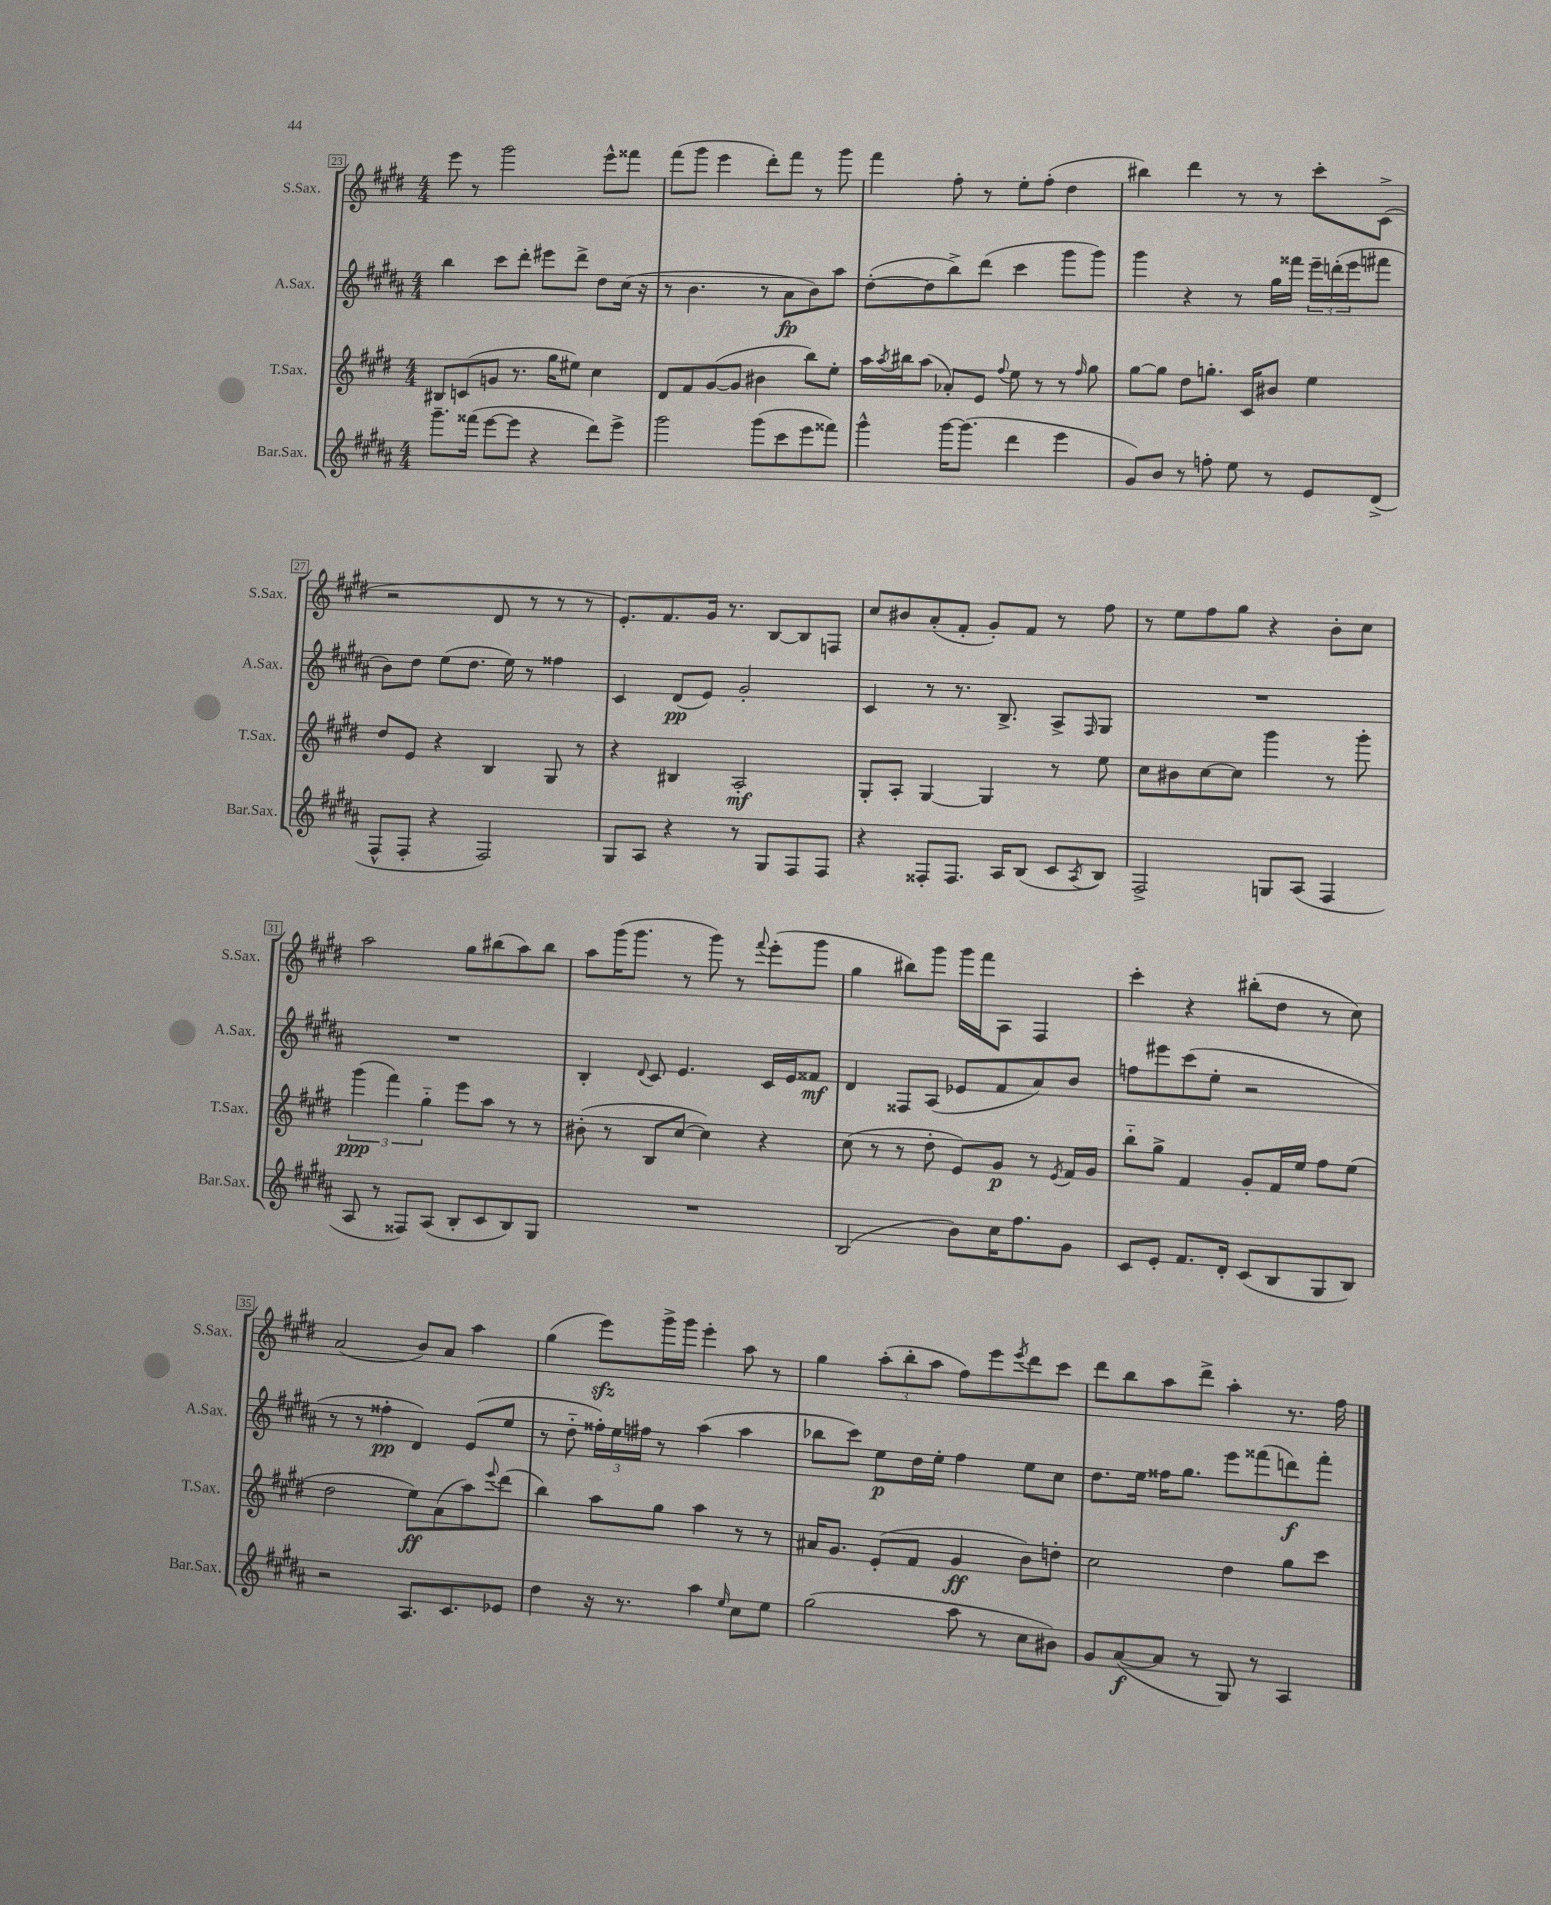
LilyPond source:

<<
\new StaffGroup <<
\new Staff = "s0" \with { instrumentName = "S.Sax." shortInstrumentName = "S.Sax." } {
    \clef treble \key e \major \numericTimeSignature \time 4/4
    e'''8 r8 gis'''2 e'''8-^ fisis'''8 |
    fis'''8( gis'''8 e'''4 dis'''8-.) fis'''8 r8 gis'''8 |
    fis'''4 fis''8-. r8 e''8-. fis''8-.( dis''4 |
    bis''4) dis'''4 r8 r8 cis'''8-. cis'8->( |
    r2 dis'8 r8 r8 r8 |
    e'8.-.) fis'8. gis'16 r8. b8~ b8 f8 |
    cis''8 bis'8 a'8-.( fis'8-. gis'8-.) fis'8 r8 fis''8 |
    r8 e''8 fis''8 gis''8 r4 b'8-. cis''8 |
    a''2 gis''8 bis''8( a''8) bis''8 |
    a''8 gis'''16( gis'''8. r8 gis'''8) r8 \appoggiatura { fis'''8 } e'''8-.( gis'''8 |
    gis''4 bis''8) gis'''8 gis'''16 fis'''16 a8 fis4 |
    cis'''4-. r4 bis''8-.( dis''8 r8 cis''8) |
    a'2( b'8) a'8 a''4 |
    gis''4( e'''8\sfz) gis'''16-> gis'''16 e'''4-. a''8 r8 |
    gis''4 \tuplet 3/2 { a''8-.( b''8-. a''8 } fis''8) e'''8 \acciaccatura { e'''8 } dis'''8 cis'''8 |
    dis'''8 b''8 a''8 dis'''8-> a''4-. r8. fis''16 \bar "|." |
}
\new Staff = "s1" \with { instrumentName = "A.Sax." shortInstrumentName = "A.Sax." } {
    \clef treble \key b \major \numericTimeSignature \time 4/4
    b''4 cis'''8 dis'''8-. eis'''8 dis'''8-> dis''8 cis''16( r16 |
    r8 b'4. r8 ais'8\fp b'8) ais''8 |
    dis''8~-.( dis''8 b''8->) dis'''8( cis'''4 gis'''8 gis'''8) |
    gis'''4 r4 r8 gis''16 fisis'''16 \tuplet 3/2 { e'''16-- d'''16-.( e'''16 } fis'''8 |
    b'8) dis''8 e''8( dis''8. e''16) r8 fisis''4 |
    cis'4 dis'8\pp( e'8) gis'2-. |
    cis'4 r8 r8. b8.-> ais8-> \grace { fis16 } gis8 |
    R1 |
    R1 |
    b4-. \appoggiatura { dis'8 } cis'8 e'4. cis'16 e'16 fisis'8\mf |
    dis'4 fisis8 ais8( ees'8 fis'8 ais'8) b'8 |
    f''8 eis'''8 cis'''8( e''8-. r2 |
    r8 r8 fisis''4-.\pp dis'4) e'8( e''8 |
    r8 dis''8-_ \tuplet 3/2 { fisis''16-.) e''16 fis''16 } r8 ais''4( ais''4 |
    bes''8 cis'''8) e''8\p dis''16 e''16-. fis''4 e''8 cis''8 |
    dis''8. e''16 fisis''16 gis''8. e'''8 fisis'''8( d'''8\f) fisis'''8-. \bar "|." |
}
\new Staff = "s2" \with { instrumentName = "T.Sax." shortInstrumentName = "T.Sax." } {
    \clef treble \key e \major \numericTimeSignature \time 4/4
    bis8 c'8( g'8 r8. gis''16 eis''8) cis''4 |
    dis'8 fis'8 gis'8~( gis'8 bis'4 b''8) e''8-. |
    a''16 \acciaccatura { a''8 } bis''16 a''8( aes'8-.) e'8 \appoggiatura { fis''8 } e''8 r8 r8 \grace { fis''16 } gis''8 |
    gis''8~ gis''8 dis''8 g''8.-. cis'16 bis'8 e''4 |
    dis''8 e'8 r4 b4 gis8 r8 |
    r4 bis4 a2-.\mf |
    gis8-. a8-. gis4~ gis4 r8 e''8 |
    cis''8 bis'8 cis''8~ cis''8 gis'''4 r8 gis'''8-. |
    \tuplet 3/2 { gis'''4\ppp( fis'''4) gis''4-_ } e'''8 a''8 r8 r8 |
    bis'8-.( r8 b8 cis''8~ cis''4) r4 |
    cis''8( r8 r8 dis''8-. e'8) gis'8\p r8 \acciaccatura { e'8 } fis'16 gis'16 |
    b''8-_ gis''8-> fis'4 gis'8-. fis'16 e''16 fis''8 e''8( |
    dis''2 e''8\ff) a'8( a''8) \appoggiatura { e'''8 } dis'''8( |
    b''4) a''8 gis''8 a''4 r8 r8 |
    ais'16 gis'8. e'8-.( fis'8 gis'4\ff b'8) d''8-. |
    cis''2 dis''4 gis''8 cis'''8 \bar "|." |
}
\new Staff = "s3" \with { instrumentName = "Bar.Sax." shortInstrumentName = "Bar.Sax." } {
    \clef treble \key b \major \numericTimeSignature \time 4/4
    gis'''8.-- fisis'''16( e'''8~ e'''8 r4 dis'''8) e'''8-> |
    gis'''2 gis'''8( cis'''8 e'''8 fisis'''8) |
    gis'''4-^ gis'''16~ gis'''8.( dis'''4 e'''4 |
    gis'8) b'8 r8 f''8-. e''8 r8 e'8 dis'8->( |
    fis8-^ fis8-. r4 fis2) |
    gis8 ais8 r4 r8 gis8 fis8 fis8 |
    r4 fisis8-. fisis8. ais16 b8( cis'8 \acciaccatura { ais8 } b8) |
    fis2-> g8 ais8( fis4 |
    ais8 r8 fisis8) ais8( b8-. cis'8 b8) gis8 |
    R1 |
    b2( b'8) cis''16 fis''8. gis'8 |
    cis'8 e'8-. fis'8. dis'16-. cis'8( b8 gis8 b8) |
    r2 ais8. cis'8. ees'8 |
    dis''4 r16 r8. ais''4 \grace { e''16 } cis''8 e''8 |
    gis''2( ais''8 r8 cis''8 bis'8) |
    gis'8 ais'8~\f( ais'8 r8 gis8) r8 ais4 \bar "|." |
}
>>
>>
\layout { \context { \Score currentBarNumber = #23 \override BarNumber.stencil = #(make-stencil-boxer 0.1 0.3 ly:text-interface::print) } }
